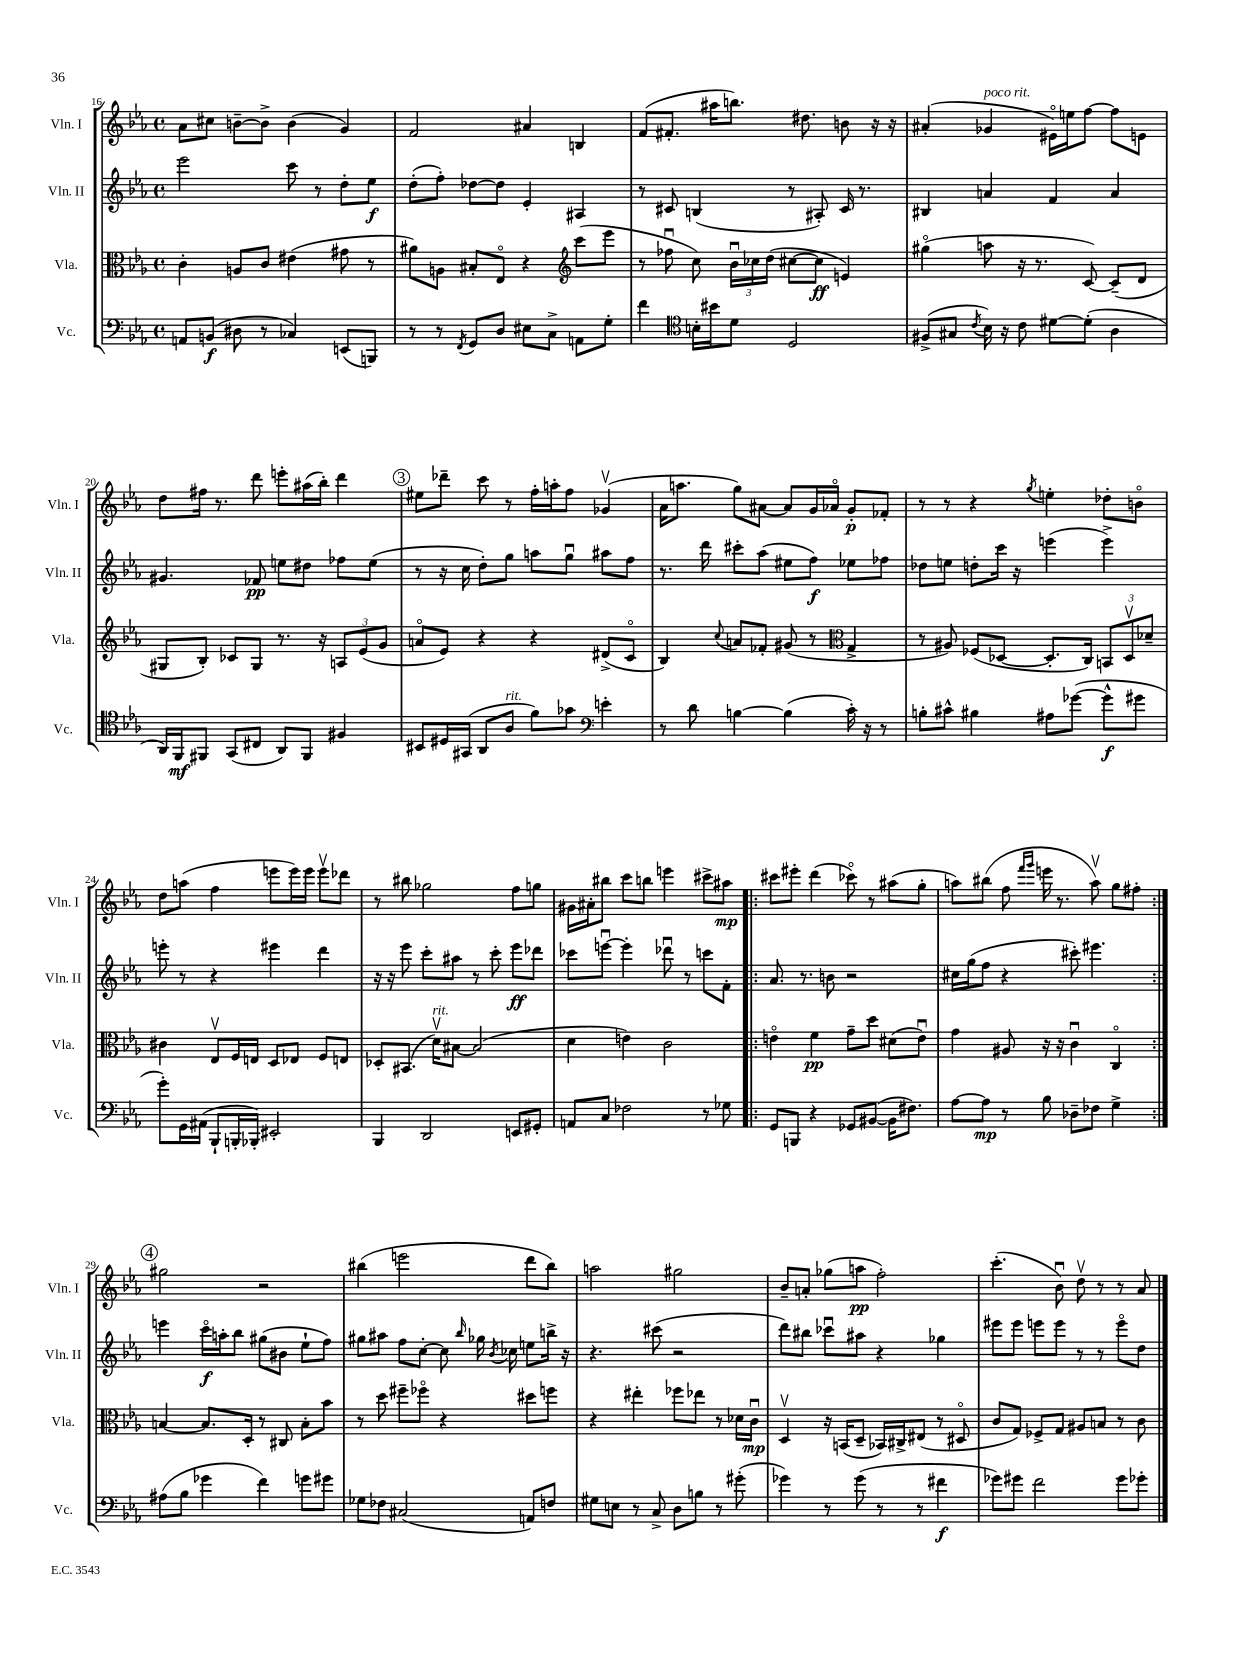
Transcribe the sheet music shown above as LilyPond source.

<<
\new StaffGroup <<
\new Staff = "s0" \with { instrumentName = "Vln. I" shortInstrumentName = "Vln. I" } {
    \clef treble \key ees \major \defaultTimeSignature \time 4/4
    \autoBeamOff aes'8[ cis''8] b'8[~-- b'8]-> b'4( g'4) |
    f'2 ais'4 b4 |
    f'8[( fis'8.]-. ais''16[ b''8.]) dis''8. b'8 r16 r16 |
    ais'4-.( ges'4^\markup { \italic "poco rit." } eis'16[\flageolet) e''16 f''8]~ f''8[ e'8] |
    d''8[ fis''16] r8. d'''8 e'''8[-. ais''16( bes''16]-.) d'''4 |
    \mark \markup { \circle "3" } eis''8[ des'''8]-- c'''8 r8 f''16[-. a''16-. f''8] ges'4\upbow( |
    aes'16[ a''8.] g''8[) ais'8]~ ais'8[ g'16 aes'16]\flageolet g'8[-.\p fes'8]-. |
    r8 r8 r4 \acciaccatura { g''8 } e''4-. des''8[-. b'8]\flageolet |
    d''8[ a''8]( f''4 e'''8[ e'''16) e'''16] e'''8[\upbow des'''8] |
    r8 bis''8 ges''2 f''8[ g''8] |
    gis'16[ ais'16-. bis''8] c'''8[ b''8] e'''4 cis'''8[-> ais''8]\mp |
    \repeat volta 2 { cis'''8[ eis'''8]-. d'''4( ces'''8\flageolet) r8 ais''8[( g''8]-. |
    a''8[) bis''8]( f''8 \grace { f'''16[ g'''16] } e'''16 r8. a''8\upbow) g''8[ fis''8]-. | }
    \mark \markup { \circle "4" } gis''2 r2 |
    bis''4( e'''2 d'''8[ bis''8]) |
    a''2 gis''2 |
    bes'8[-- a'8]-. ges''8[( a''8]\pp f''2-.) |
    c'''4.-.( bes'8\downbow) d''8\upbow r8 r8 aes'8 \bar "|." |
}
\new Staff = "s1" \with { instrumentName = "Vln. II" shortInstrumentName = "Vln. II" } {
    \clef treble \key ees \major \defaultTimeSignature \time 4/4
    \autoBeamOff ees'''2 c'''8 r8 d''8[-. ees''8]\f |
    d''8[-.( f''8]-.) des''8[~ des''8] ees'4-. ais4 |
    r8 cis'8 b4( r8 ais8-.) cis'16 r8. |
    bis4 a'4 f'4 a'4 |
    gis'4. fes'8\pp e''8[ dis''8] fes''8[ e''8]( |
    \mark \markup { \circle "3" } r8 r16 c''16 d''8[-.) g''8] a''8[ g''8]\downbow ais''8[ f''8] |
    r8. d'''16 cis'''8[-. aes''8]( eis''8[ f''8]\f) ees''8[ fes''8] |
    des''8[ e''8] d''8[-. c'''16] r16 e'''4( e'''4->) |
    e'''8-. r8 r4 eis'''4 d'''4 |
    r16 r16 ees'''8 c'''8[-. ais''8] r8 c'''8-. ees'''8[\ff des'''8] |
    ces'''8[ e'''8]~\downbow e'''4-. des'''8\downbow r8 c'''8[ f'8]-. |
    \repeat volta 2 { aes'8. r8. b'8 r2 |
    cis''16[ g''16( f''8] r4 cis'''8-.) eis'''4. | }
    \mark \markup { \circle "4" } e'''4 c'''16[\flageolet\f a''16-. bes''8] gis''8[( bis'8] ees''8[-! f''8]) |
    gis''8[ ais''8] f''8[ c''8]~-. c''8 \grace { bes''16 } ges''16 \acciaccatura { bes'8 } ces''16 e''8[ b''16]-> r16 |
    r4. cis'''8( r2 |
    d'''8[) bis''8] ces'''8[\downbow ais''8] r4 ges''4 |
    eis'''8[ eis'''8] e'''8[ e'''8] r8 r8 e'''8[\flageolet d''8] \bar "|." |
}
\new Staff = "s2" \with { instrumentName = "Vla." shortInstrumentName = "Vla." } {
    \clef alto \key ees \major \defaultTimeSignature \time 4/4
    \autoBeamOff c'4-. a8[ c'8] eis'4( gis'8 r8 |
    ais'8[) a8] bis8[-. ees8]\flageolet r4 \clef treble c'''8[( ees'''8] |
    r8 fes''8\downbow c''8) \tuplet 3/2 { bes'16[\downbow ces''16 d''16]( } cis''8[~ cis''8]\ff e'4) |
    gis''4\flageolet( a''8 r16 r8. c'8~) c'8[--( d'8] |
    gis8[ bes8]-.) ces'8[ gis8] r8. r16 \tuplet 3/2 { a8[ ees'8( g'8] } |
    \mark \markup { \circle "3" } a'8[\flageolet ees'8]) r4 r4 dis'8[->( c'8]\flageolet |
    bes4) \appoggiatura { c''8 } a'8[ fes'8]-. gis'8( r8 \clef alto g4-> |
    r8 ais8) fes8[( des8]~ des8.[-. c16]) \tuplet 3/2 { b,8[ des8\upbow des'8]-- } |
    cis'4 ees8[\upbow f16 e16] d8[ ees8] f8[ e8] |
    des8[-. bis,8.]( d'16[\upbow^\markup { \italic "rit." }) bis8]~ bis2( |
    d'4 e'4) c'2 |
    \repeat volta 2 { e'4\flageolet f'4\pp g'8[-- d''8] dis'8[( e'8]\downbow) |
    g'4 ais8 r16 r16 c'4\downbow c4\flageolet | }
    \mark \markup { \circle "4" } b4~ b8.[ d16]-. r8 cis8 b8[-. bes'8] |
    r8 d''8 fis''8[-- fes''8]\flageolet r4 dis''8[ f''8] |
    r4 eis''4-. fes''8[ ees''8] r8 des'16[ c'16]\downbow\mp |
    d4\upbow r16 b,16[( d8]-- bes,16[) cis16-> eis8]( r8 dis8\flageolet |
    c'8[ g8]) fes8[-> g8] ais8[ b8] r8 c'8 \bar "|." |
}
\new Staff = "s3" \with { instrumentName = "Vc." shortInstrumentName = "Vc." } {
    \clef bass \key ees \major \defaultTimeSignature \time 4/4
    \autoBeamOff a,8[ b,8]\f( dis8 r8 ces4) e,8[( b,,8]) |
    r8 r8 \acciaccatura { f,8 } g,8[ d8] eis8[ c8]-> a,8[ g8]-. |
    f'4 \clef tenor b16[-. bis'16 d'8] d2 |
    fis8[->( gis8] \acciaccatura { c'8 } bes16) r16 c'8 dis'8[~ dis'8]-.( aes4 |
    aes,16[) f,16\mf fis,8] g,8[( cis8] aes,8[) fis,8] fis4 |
    \mark \markup { \circle "3" } bis,8[ dis16 gis,16]( aes,8[ aes8]^\markup { \italic "rit." } f'8[) ges'8] \clef bass e'4-. |
    r8 d'8 b4~ b4( c'16-.) r16 r8 |
    b8[-. cis'8]-^ bis4 ais8[ ges'8]~( ges'8[-^\f gis'8] |
    g'8[-.) g,16 ais,16]( bes,,8[-! b,,16-. bes,,16]-.) eis,2-. |
    bes,,4 d,2 e,8[ gis,8]-. |
    a,8[ c8] fes2 r8 ges8 |
    \repeat volta 2 { g,8[ b,,8] r4 ges,8[ bis,8]~( bis,16[ fis8.]) |
    aes8[~ aes8]\mp r8 bes8 des8[-- fes8] g4-> | }
    \mark \markup { \circle "4" } ais8[( bes8] ges'4 f'4) g'8[ gis'8] |
    ges8[ fes8] cis2( a,8[) f8] |
    gis8[ e8] r8 c8-> d8[ b8] r8 gis'8-.( |
    ges'4) r8 ges'8( r8 r8 fis'4\f |
    ges'8[) gis'8] f'2 gis'8[ ges'8]-. \bar "|." |
}
>>
>>
\layout { \context { \Score currentBarNumber = #16 } }
